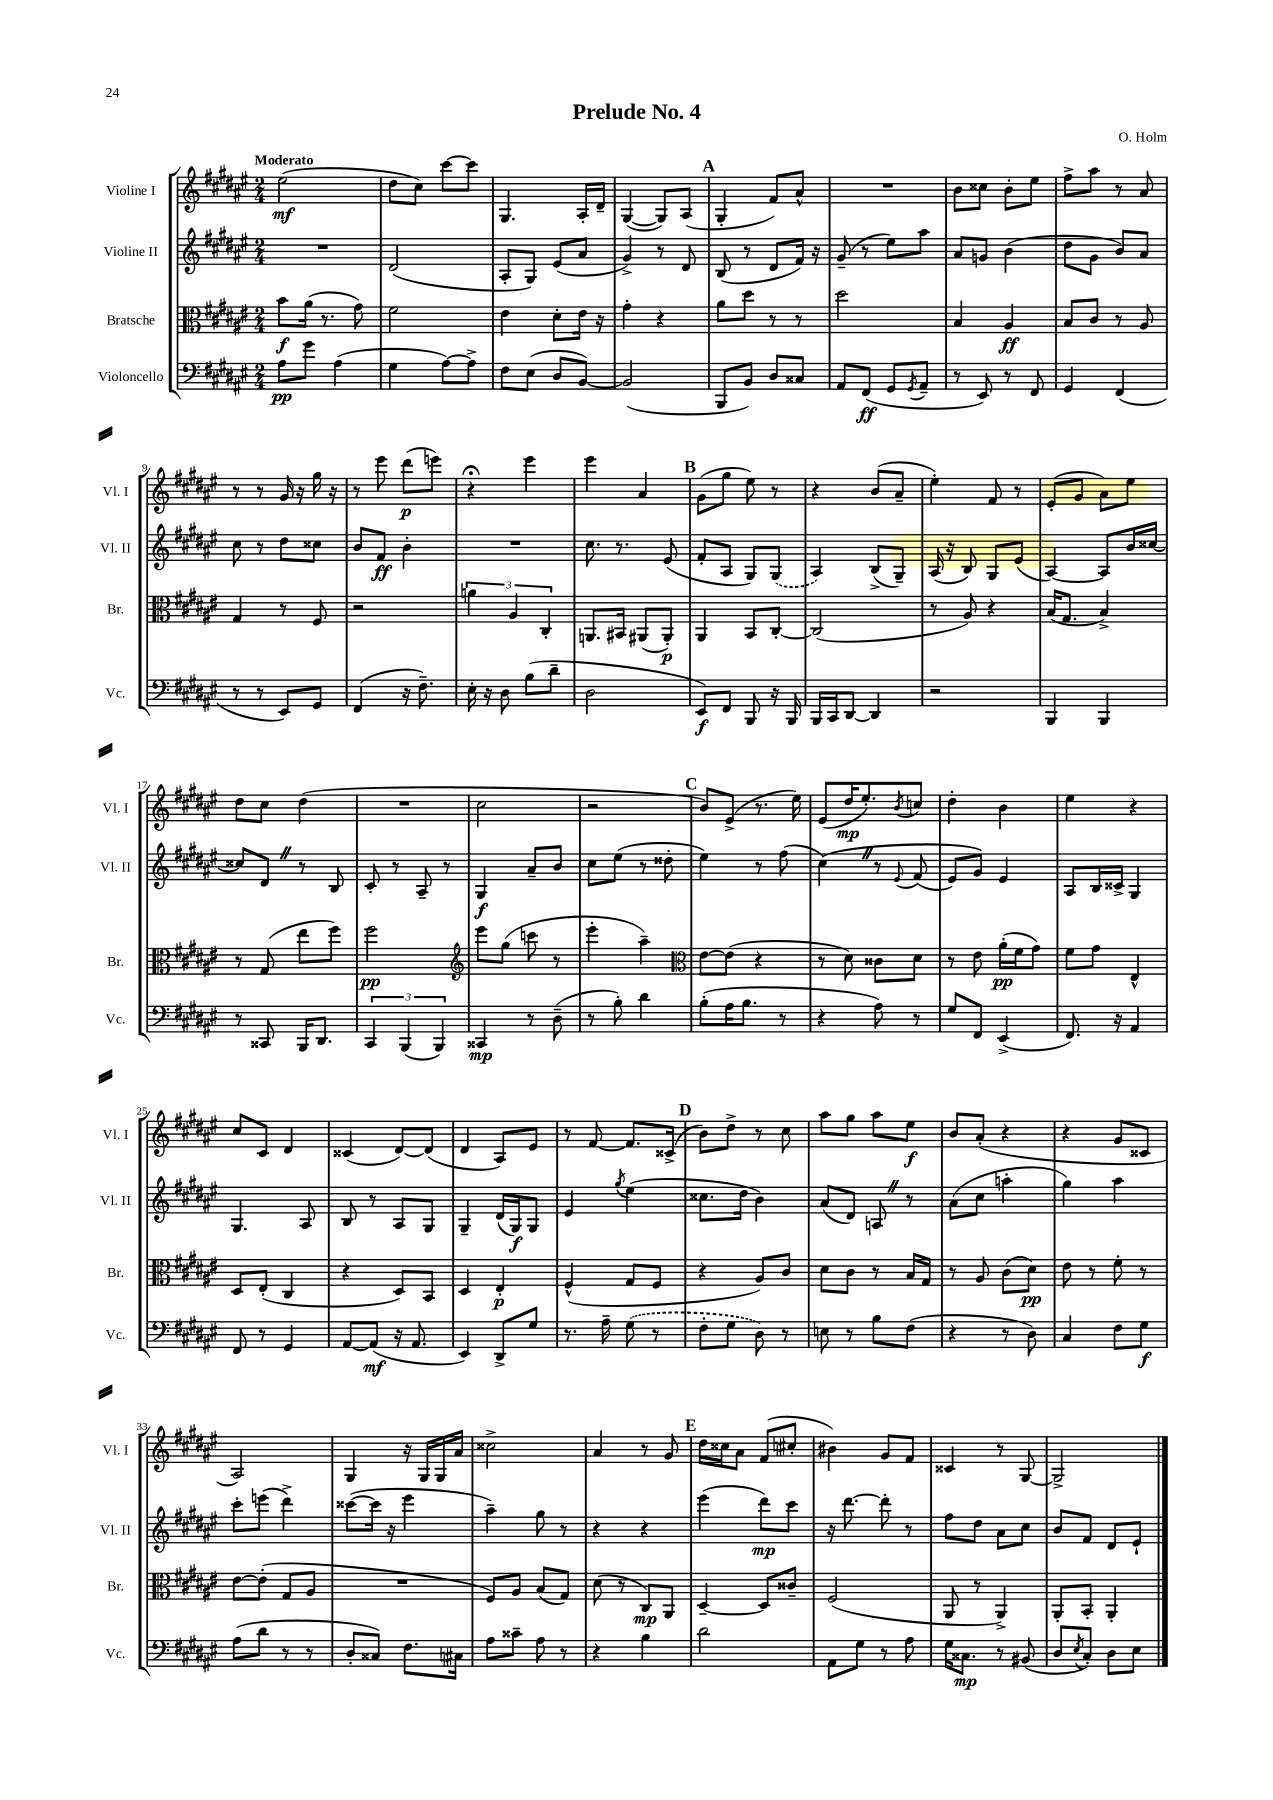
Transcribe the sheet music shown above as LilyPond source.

\header { title = "Prelude No. 4" composer = "O. Holm" }
<<
\new StaffGroup <<
\new Staff = "s0" \with { instrumentName = "Violine I" shortInstrumentName = "Vl. I" } {
    \clef treble \key fis \major \numericTimeSignature \time 2/4 \tempo "Moderato"
    eis''2\mf( |
    dis''8 cis''8) cis'''8~ cis'''8 |
    gis4. ais16-. dis'16-- |
    gis4~( gis8) ais8( |
    \mark \markup { \bold "A" } gis4-. fis'8) ais'8-^ |
    R2 |
    b'8 cisis''8 b'8-. eis''8 |
    fis''8-> ais''8 r8 ais'8 |
    r8 r8 gis'16 r16 gis''16 r16 |
    r8 eis'''8 dis'''8\p( e'''8) |
    r4\fermata eis'''4 |
    eis'''4 ais'4 |
    \mark \markup { \bold "B" } gis'8( gis''8 eis''8) r8 |
    r4 b'8( ais'8-- |
    eis''4-.) fis'8 r8 |
    eis'8-.( gis'8 ais'8) eis''8 |
    dis''8 cis''8 dis''4( |
    R2 |
    cis''2 |
    r2 |
    \mark \markup { \bold "C" } b'8) eis'8->( r8. eis''16) |
    eis'8( dis''16\mp eis''8.-.) \acciaccatura { b'8 } c''8 |
    dis''4-. b'4 |
    eis''4 r4 |
    cis''8 cis'8 dis'4 |
    cisis'4( dis'8~) dis'8( |
    dis'4 ais8) eis'8 |
    r8 fis'8~ fis'8. cisis'16->( |
    \mark \markup { \bold "D" } b'8) dis''8-> r8 cis''8 |
    ais''8 gis''8 ais''8 eis''8\f |
    b'8 ais'8-.( r4 |
    r4 gis'8 cisis'8 |
    ais2) |
    gis4 r16 gis16 gis16 ais'16 |
    cisis''2-> |
    ais'4 r8 gis'8 |
    \mark \markup { \bold "E" } dis''16 cisis''16 ais'8 fis'8( cis''8-. |
    bis'4) gis'8 fis'8 |
    cisis'4 r8 gis8~ |
    gis2-> \bar "|." |
}
\new Staff = "s1" \with { instrumentName = "Violine II" shortInstrumentName = "Vl. II" } {
    \clef treble \key fis \major \numericTimeSignature \time 2/4
    R2 |
    dis'2( |
    ais8-. gis8) eis'8( ais'8 |
    gis'4->) r8 dis'8 |
    \mark \markup { \bold "A" } b8( r8 dis'8 fis'16) r16 |
    gis'8--( r8 eis''8) ais''8 |
    ais'8 g'8 b'4( |
    dis''8 gis'8 b'8) ais'8 |
    cis''8 r8 dis''8 cisis''8 |
    b'8 fis'8\ff b'4-. |
    R2 |
    cis''8. r8. eis'8( |
    \mark \markup { \bold "B" } fis'8-. ais8 gis8) \once \slurDashed gis8( |
    ais4) b8->( gis8--) |
    ais16( r16 b8) gis8 eis'8( |
    ais4~) ais8 b'16 cisis''16~ |
    cisis''8 dis'8 \once \override BreathingSign.text = \markup { \musicglyph "scripts.caesura.straight" } \breathe r8 b8 |
    cis'8-. r8 ais8-- r8 |
    gis4\f ais'8-- b'8 |
    cis''8 eis''8( r8 disis''8-. |
    \mark \markup { \bold "C" } eis''4) r8 fis''8( |
    cis''4)\( \once \override BreathingSign.text = \markup { \musicglyph "scripts.caesura.straight" } \breathe r8 \appoggiatura { eis'8 } fis'8( |
    eis'8) gis'8\) eis'4 |
    ais8 b16 cisis'16-> gis4 |
    gis4. ais8 |
    b8 r8 ais8 gis8 |
    gis4-- dis'16( gis16\f) gis8 |
    eis'4 \acciaccatura { gis''8 } eis''4( |
    \mark \markup { \bold "D" } cisis''8. dis''16 b'4) |
    ais'8( dis'8) a8 \once \override BreathingSign.text = \markup { \musicglyph "scripts.caesura.straight" } \breathe r8 |
    ais'8( cis''8 a''4-. |
    gis''4) ais''4 |
    cis'''8-. e'''8( dis'''4->) |
    cisis'''8~( cisis'''16 r16 eis'''4 |
    ais''4--) gis''8 r8 |
    r4 r4 |
    \mark \markup { \bold "E" } eis'''4( dis'''8\mp) cis'''8 |
    r16 dis'''8.~ dis'''8-. r8 |
    fis''8 dis''8 ais'8 cis''8 |
    b'8 fis'8 dis'8 eis'8-! \bar "|." |
}
\new Staff = "s2" \with { instrumentName = "Bratsche" shortInstrumentName = "Br." } {
    \clef alto \key fis \major \numericTimeSignature \time 2/4
    b'8\f ais'16( r8. gis'8) |
    fis'2 |
    eis'4 dis'8-. eis'16 r16 |
    gis'4-. r4 |
    \mark \markup { \bold "A" } ais'8 dis''8 r8 r8 |
    dis''2 |
    b4 ais4\ff |
    b8 cis'8 r8 ais8 |
    gis4 r8 fis8 |
    r2 |
    \tuplet 3/2 { a'4 ais4 cis4-. } |
    a,8. bis,16 ais,8( ais,8-.\p) |
    \mark \markup { \bold "B" } ais,4 b,8 cis8~-. |
    cis2( |
    r8 ais8) r4 |
    b16( gis8. b4->) |
    r8 gis8( eis''8 fis''8) |
    fis''2\pp |
    \clef treble eis'''8 gis''8( c'''8 r8 |
    eis'''4-. ais''4--) |
    \mark \markup { \bold "C" } \clef alto eis'8~ eis'8( r4 |
    r8 dis'8) cisis'8 dis'8 |
    r8 eis'8 ais'16-.\pp( fis'16 gis'8) |
    fis'8 gis'8 eis4-^ |
    dis8 eis8-.( cis4 |
    r4 dis8) b,8 |
    dis4 eis4-.\p |
    fis4-^( gis8 fis8 |
    \mark \markup { \bold "D" } r4 ais8) cis'8 |
    dis'8 cis'8 r8 b16 gis16 |
    r8 ais8 cis'8( dis'8\pp) |
    eis'8 r8 fis'8-. r8 |
    eis'8~ eis'8-.( gis8 ais8 |
    R2 |
    fis8) ais8 b8( gis8) |
    dis'8( r8 cis8\mp) ais,8 |
    \mark \markup { \bold "E" } dis4~-- dis8 cisis'8-- |
    fis2( |
    ais,8 r8 ais,4->) |
    ais,8-. b,8-. ais,4-. \bar "|." |
}
\new Staff = "s3" \with { instrumentName = "Violoncello" shortInstrumentName = "Vc." } {
    \clef bass \key fis \major \numericTimeSignature \time 2/4
    ais8\pp gis'8 ais4( |
    gis4 ais8~) ais8-> |
    fis8 eis8( dis8 b,8~) |
    b,2( |
    \mark \markup { \bold "A" } b,,8 b,8) dis8 cisis8 |
    ais,8 fis,8\ff( gis,8 \acciaccatura { gis,8 } ais,8-- |
    r8 eis,8) r8 fis,8 |
    gis,4 fis,4( |
    r8 r8 eis,8) gis,8 |
    fis,4( r16 fis8.--) |
    eis16-. r16 dis8 b8( dis'8-- |
    dis2 |
    \mark \markup { \bold "B" } eis,8\f) fis,8 b,,8 r16 b,,16 |
    b,,16 cis,16 dis,8~ dis,4 |
    r2 |
    b,,4 b,,4 |
    r8 cisis,8 b,,16 dis,8. |
    \tuplet 3/2 { cis,4 b,,4( b,,4) } |
    cisis,4\mp r8 dis8--( |
    r8 b8-.) dis'4 |
    \mark \markup { \bold "C" } b8-.( ais16 b8. r8 |
    r4 ais8) r8 |
    gis8 fis,8 eis,4->( |
    fis,8.) r16 ais,4 |
    fis,8 r8 gis,4 |
    ais,8~ ais,8\mf( r16 ais,8. |
    eis,4) dis,8-> gis8 |
    r8. ais16-- \once \slurDashed gis8( r8 |
    \mark \markup { \bold "D" } fis8-. gis8 dis8) r8 |
    e8 r8 b8 fis8( |
    r4 r8 dis8) |
    cis4 fis8 gis8\f |
    ais8( dis'8 r8 r8 |
    dis8-. cisis8) fis8. cis16 |
    ais8 cisis'8-- ais8 r8 |
    r4 b4 |
    \mark \markup { \bold "E" } dis'2 |
    ais,8 gis8 r8 ais8 |
    gis16 cisis8.\mp r8 bis,8( |
    dis8 \acciaccatura { eis8 } cis8-.) dis8 eis8 \bar "|." |
}
>>
>>
